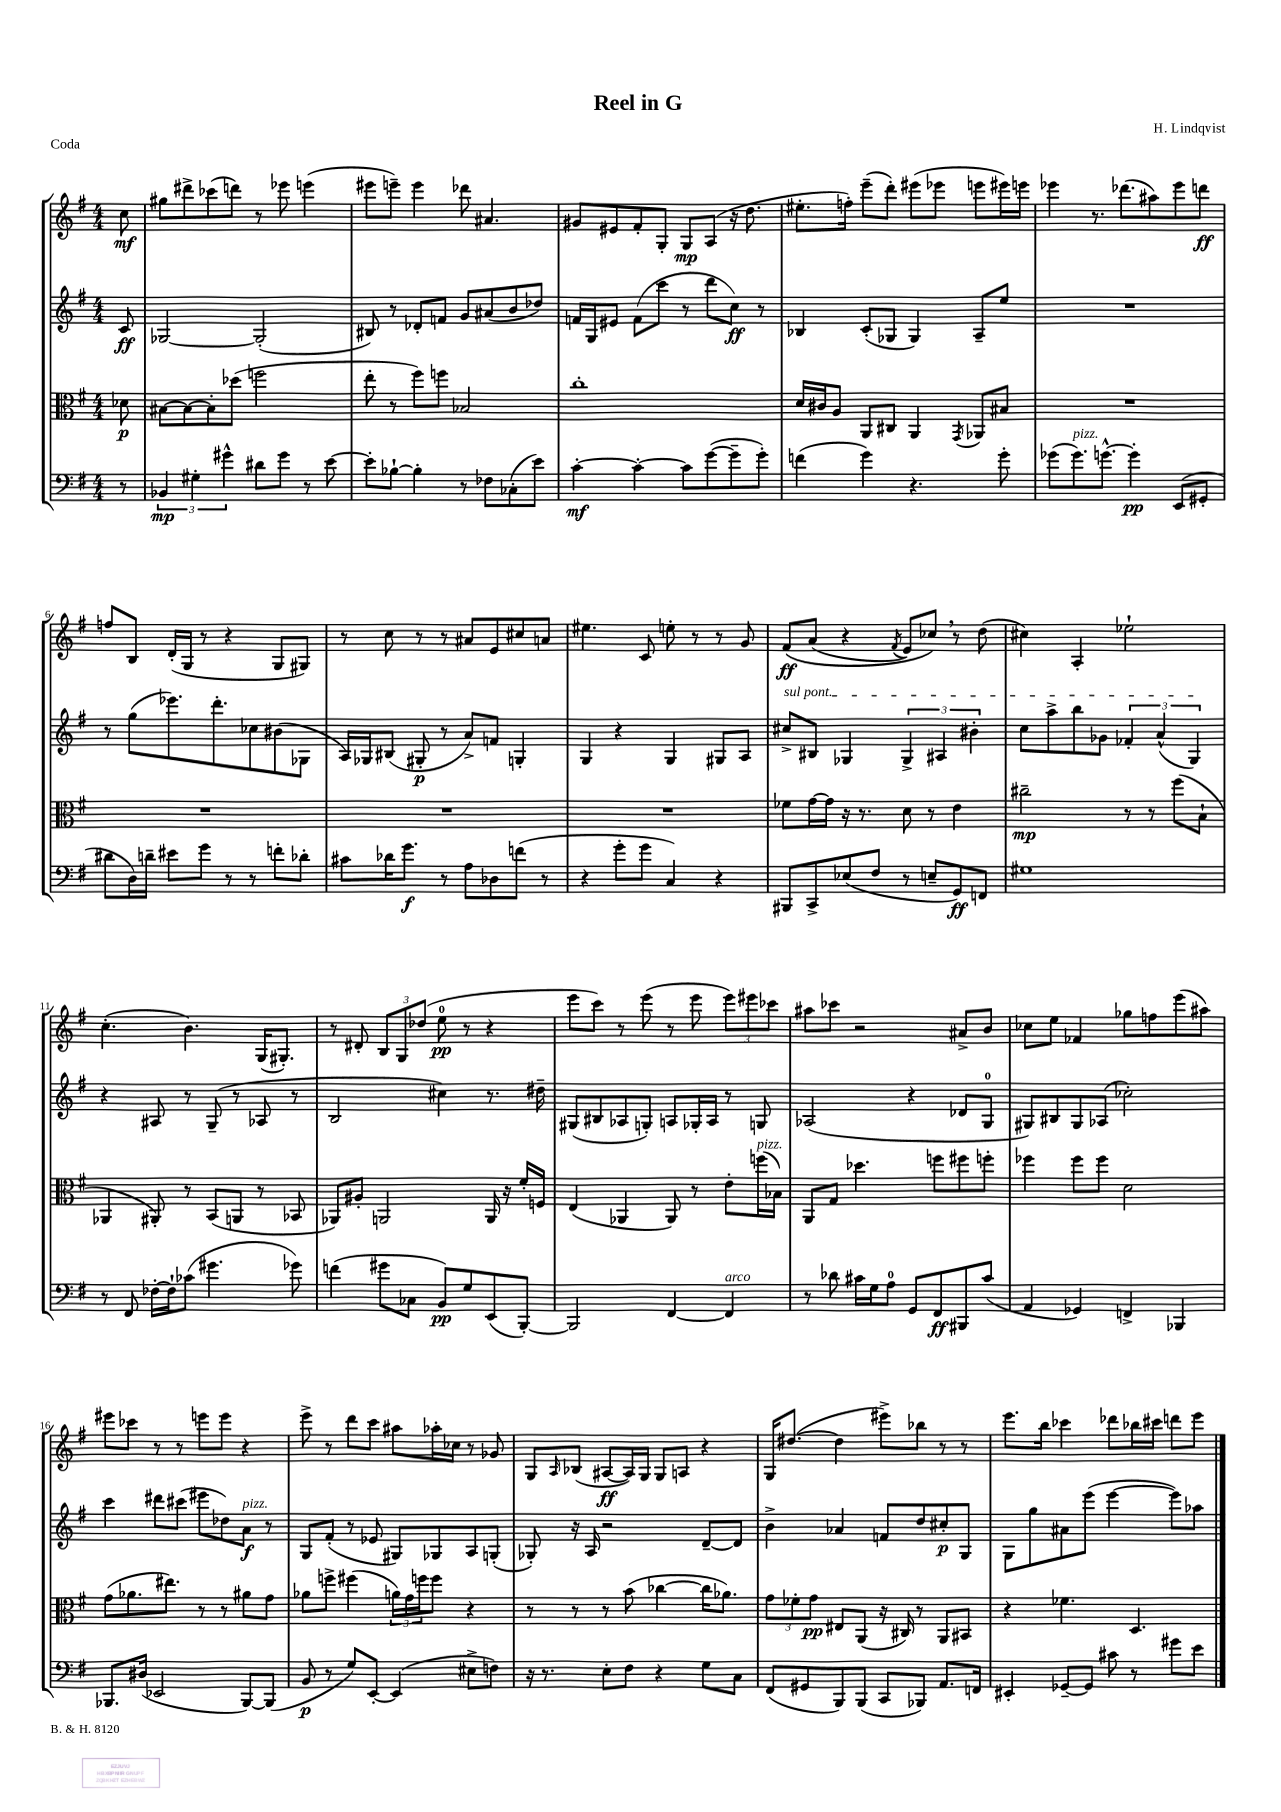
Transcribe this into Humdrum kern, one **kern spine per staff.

**kern	**dynam	**kern	**dynam	**kern	**dynam	**kern	**dynam
*part4	*part4	*part3	*part3	*part2	*part2	*part1	*part1
*staff4	*staff4	*staff3	*staff3	*staff2	*staff2	*staff1	*staff1
*clefF4	*	*clefC3	*	*clefG2	*	*clefG2	*
*k[f#]	*	*k[f#]	*	*k[f#]	*	*k[f#]	*
*M4/4	*	*M4/4	*	*M4/4	*	*M4/4	*
=	=	=	=	=	=	=	=
8r	.	8d-X\	p	8c/	ff	8cc\	mf
=1	=1	=1	=1	=1	=1	=1	=1
6BB-X/	mp	[8B#X\L	.	[2G-X/	.	8gg#X\L	.
.	.	8B#\_	.	.	.	8ddd#X^\	.
6G#X'\	.	.	.	.	.	.	.
.	.	8B#'\]	.	.	.	(8ccc-X\	.
6g#X^^\	.	.	.	.	.	.	.
.	.	(8dd-X\J	.	.	.	8dddn\J)	.
8d#X\L	.	2ffn\	.	(2G-'/]	.	8r	.
8g#\J	.	.	.	.	.	8eee-X\	.
8r	.	.	.	.	.	(4eeen\	.
[8e\	.	.	.	.	.	.	.
=2	=2	=2	=2	=2	=2	=2	=2
8e'\L]	.	8ee'\	.	8B#X/)	.	8eee#X\L	.
[8B-X`\J	.	8r	.	8r	.	8eeen~\J)	.
4B-'\]	.	8ff#\L)	.	8d-X'/L	.	4eee\	.
.	.	8ffn\J	.	8fn/J	.	.	.
8r	.	2B-X/	.	8g/L	.	8ddd-X\	.
8F-X\L	.	.	.	(8a#X/	.	4.a#X/	.
(8C-X'\	.	.	.	8b/	.	.	.
8e\J)	.	.	.	8dd-X/J)	.	.	.
=3	=3	=3	=3	=3	=3	=3	=3
[4c'\	mf	1cc'	.	16fn/LL	.	8g#X/L	.
.	.	.	.	16G/J	.	.	.
.	.	.	.	8e#X/J	.	8e#X/	.
4c'\_	.	.	.	(8f\L	.	8f#'/	.
.	.	.	.	8ccc\J	.	8G'/J	.
8c\L]	.	.	.	8r	.	8G/L	mp
([8g\	.	.	.	8ddd\L	.	(8A/J	.
8g~\]	.	.	.	8cc\J)	ff	16r	.
.	.	.	.	.	.	8.dd\	.
8g'\J)	.	.	.	8r	.	.	.
=4	=4	=4	=4	=4	=4	=4	=4
(4fn\	.	16d/LL	.	4B-X/	.	8.ee#X'\L	.
.	.	16c#X/J	.	.	.	.	.
.	.	8A/J	.	.	.	.	.
.	.	.	.	.	.	16ffn'\Jk)	.
4g\)	.	8AA/L	.	(8c'/L	.	(8eee~\L	.
.	.	8C#X/J	.	8G-X/J	.	8ddd'\J)	.
4.r	.	4AA/	.	4G-/)	.	(8eee#X\L	.
.	.	.	.	.	.	8eee-X\J	.
.	.	8qGG/	.	.	.	.	.
.	.	8AA-X/L	.	8A~/L	.	8eeen\L	.
8g'\	.	8B#X/J	.	8ee/J	.	16eee#X\L)	.
.	.	.	.	.	.	16eeen\JJ	.
=5	=5	=5	=5	=5	=5	=5	=5
(8g-X\L	.	1r	.	1r	.	4eee-X\	.
!LO:TX:a:i:t=pizz.	!	!	!	!	!	!	!
8.g-\)	.	.	.	.	.	.	.
.	.	.	.	.	.	8.r	.
[8.gn^^\J	.	.	.	.	.	.	.
.	.	.	.	.	.	(8.ddd-X\L	.
4g'\]	pp	.	.	.	.	.	.
.	.	.	.	.	.	8aa#X\)	.
(8EE/L	.	.	.	.	.	8eee-\	.
8GG#X'/J	.	.	.	.	.	8dddn\J	ff
!!LO:LB:g=z
=6	=6	=6	=6	=6	=6	=6	=6
8d#X\L	.	1r	.	8r	.	8ffn/L	.
16D\L)	.	.	.	(8gg\L	.	8B/J	.
16dn~\JJ	.	.	.	.	.	.	.
8e#X\L	.	.	.	8.eee-X\)	.	(16d'/LL	.
.	.	.	.	.	.	16G/JJ	.
8g\J	.	.	.	.	.	8r	.
.	.	.	.	8.ddd'\	.	.	.
8r	.	.	.	.	.	4r	.
8r	.	.	.	8cc-X\	.	.	.
8fn'\L	.	.	.	(8b#X\	.	8G/L	.
8d-X'\J	.	.	.	8G-X\J	.	8G#X/J)	.
=7	=7	=7	=7	=7	=7	=7	=7
8c#X\L	.	1r	.	16A/LL)	.	8r	.
.	.	.	.	16G-X/J	.	.	.
16d-X\K	.	.	.	(8B#X/J	.	8cc\	.
8.g\J	f	.	.	.	.	.	.
.	.	.	.	8G#X'/	p	8r	.
8r	.	.	.	8r	.	8r	.
8A\L	.	.	.	8a^/L)	.	8a#X/L	.
8D-X\	.	.	.	8fn/J	.	8e/	.
(8fn\J	.	.	.	4Gn'/	.	8cc#X/	.
8r	.	.	.	.	.	8an/J	.
=8	=8	=8	=8	=8	=8	=8	=8
4r	.	1r	.	4G/	.	4.ee#X\	.
8g'\L	.	.	.	4r	.	.	.
8g\J	.	.	.	.	.	8c/	.
4C/)	.	.	.	4G/	.	8een'\	.
.	.	.	.	.	.	8r	.
4r	.	.	.	8G#X/L	.	8r	.
.	.	.	.	8A/J	.	8g/	.
=9	=9	=9	=9	=9	=9	=9	=9
!	!	!	!	!LO:TX:a:i:t=sul pont.	!	!	!
8BBB#X/L	.	8f-X\L	.	8cc#X^/L	.	(8f#/L	ff
8CC^/	.	[16g\L	.	8B#X/J	.	(8a/J	.
.	.	16g\JJ]	.	.	.	.	.
(8E-X/	.	16r	.	4G-X/	.	4r	.
.	.	8.r	.	.	.	.	.
8F#/J	.	.	.	.	.	.	.
.	.	.	.	.	.	8qf#/	.
8r	.	8d\	.	6G-^/	.	8e/L)	.
8En~/L	.	8r	.	.	.	8cc-X,/J)	.
.	.	.	.	6A#X/	.	.	.
8GG/)	ff	4e\	.	.	.	8r	.
.	.	.	.	6b#X'\	.	.	.
8FFn/J	.	.	.	.	.	(8dd\	.
=10	=10	=10	=10	=10	=10	=10	=10
1G#X	.	2cc#X~\	mp	8cc\L	.	4cc#X\)	.
.	.	.	.	8aa^\	.	.	.
.	.	.	.	8bb\	.	4A'/	.
.	.	.	.	8g-X\J	.	.	.
.	.	8r	.	6f-X'/	.	2ee-X`\	.
.	.	8r	.	.	.	.	.
.	.	.	.	(6a^^/	.	.	.
.	.	(8ff#\L	.	.	.	.	.
.	.	.	.	6G/)	.	.	.
.	.	8B`\J	.	.	.	.	.
!!LO:LB:g=z
=11	=11	=11	=11	=11	=11	=11	=11
8r	.	4AA-X/	.	4r	.	(4.cc'\	.
8FF#/	.	.	.	.	.	.	.
[16F-X'\LL	.	8AA#X'/)	.	8A#X/	.	.	.
16F-`\J]	.	.	.	.	.	.	.
(8c-X\J	.	8r	.	8r	.	4.b\)	.
4.g#X\	.	(8BB/L	.	(8G~/	.	.	.
.	.	8AAn/J	.	8r	.	.	.
.	.	8r	.	8A-X/	.	(16G/KL	.
.	.	.	.	.	.	8.G#X'/J)	.
8g-X\)	.	8BB-X/	.	8r	.	.	.
=12	=12	=12	=12	=12	=12	=12	=12
(4fn\	.	8AA-X/L)	.	2B/	.	8r	.
.	.	8A#X'/J	.	.	.	8d#X'/	.
8g#X\L	.	2AAn/	.	.	.	12B/L	.
.	.	.	.	.	.	12G/	.
8C-X\J	.	.	.	.	.	.	.
.	.	.	.	.	.	(12dd-X/J	.
8BB/L)	pp	.	.	4cc#X\)	.	8ee\	pp
8G/	.	.	.	.	.	8r	.
(8EE/	.	16AA/	.	8.r	.	4r	.
.	.	16r	.	.	.	.	.
[8BBB'/J)	.	16f#'/LL	.	.	.	.	.
.	.	16Fn/JJ	.	16dd#X~\	.	.	.
=13	=13	=13	=13	=13	=13	=13	=13
2BBB/]	.	(4E/	.	(8G#X/L	.	8eee\L	.
.	.	.	.	8B#X/	.	8ccc\J)	.
.	.	4AA-X/	.	8A-X/	.	8r	.
.	.	.	.	8Gn'/J)	.	(8eee\	.
[4FF#/	.	8AA-/)	.	8An/L	.	8r	.
.	.	8r	.	16G-X'/L	.	8eee\	.
.	.	.	.	16A/JJ	.	.	.
!LO:TX:a:i:t=arco	!	!	!	!	!	!	!
4FF#/]	.	8e'\L	.	8r	.	12eee\L)	.
.	.	.	.	.	.	12eee#X\	.
!	!	!LO:TX:a:i:t=pizz.	!	!	!	!	!
.	.	(16ffn\L	.	8Gn/	.	.	.
.	.	.	.	.	.	12ccc-X\J	.
.	.	16B-X\JJ)	.	.	.	.	.
=14	=14	=14	=14	=14	=14	=14	=14
8r	.	8AA/L	.	(2A-X/	.	8aa#X\L	.
8d-X\	.	8G/J	.	.	.	8ccc-X\J	.
16c#X\LL	.	4.dd-X\	.	.	.	2r	.
16G\J	.	.	.	.	.	.	.
8A\J	.	.	.	.	.	.	.
8GG/L	.	.	.	4r	.	.	.
8FF#/	ff	8ffn\L	.	.	.	.	.
8BBB#X/	.	8ff#X\	.	8d-X/L	.	8a#X^/L	.
(8c#/J	.	8ffn'\J	.	8G/J	.	8b/J	.
=15	=15	=15	=15	=15	=15	=15	=15
4AA/	.	4ff-X\	.	8G#X/L)	.	8cc-X\L	.
.	.	.	.	8B#X/	.	8ee\J	.
4GG-X/)	.	8ff-\L	.	8G#/	.	4f-X/	.
.	.	8ff-\J	.	(8A-X/J	.	.	.
4FFn^/	.	2d\	.	2cc-X'\)	.	8gg-X\L	.
.	.	.	.	.	.	8ffn\	.
4BBB-X/	.	.	.	.	.	(8eee\	.
.	.	.	.	.	.	8aa#X\J)	.
!!LO:LB:g=z
=16	=16	=16	=16	=16	=16	=16	=16
8.BBB-X/L	.	(8g\L	.	4ccc\	.	8eee#X\L	.
.	.	8.a-X\	.	.	.	8ccc-X\J	.
(16D#X/Jk	.	.	.	.	.	.	.
2EE-X/	.	.	.	8ddd#X\L	.	8r	.
.	.	8.ee#X\J)	.	.	.	.	.
.	.	.	.	(8ccc#X\J	.	8r	.
.	.	8r	.	8eee#X\L	.	8eeen\L	.
.	.	8r	.	8dd-X\)	.	8eee\J	.
!	!	!	!	!LO:TX:a:i:t=pizz.	!	!	!
[8BBB-/L)	.	8a#X\L	.	8a\J	f	4r	.
(8BBB-/J]	.	8g\J	.	8r	.	.	.
=17	=17	=17	=17	=17	=17	=17	=17
8BB/	p	8a-X\L	.	8G/L	.	8eee^\	.
8r	.	8ffn^\J	.	(8f#'/J	.	8r	.
8G/L)	.	(4ff#X\	.	8r	.	8ddd\L	.
[8EE'/J	.	.	.	8e-X/	.	8ccc\J	.
(4EE/]	.	24an\LL)	.	8G#X/L)	.	8aa#X\L	.
.	.	24g\	.	.	.	.	.
.	.	24ffn\J	.	.	.	.	.
.	.	8ff\J	.	8G-X/	.	16aa-X'\L	.
.	.	.	.	.	.	16cc-X\JJ	.
8E#X^\L	.	4r	.	8A/	.	8r	.
8Fn\J)	.	.	.	(8Gn'/J	.	8g-X/	.
=18	=18	=18	=18	=18	=18	=18	=18
16r	.	8r	.	8G-X'/)	.	8G/L	.
8.r	.	.	.	.	.	.	.
.	.	.	.	.	.	16qqA/	.
.	.	8r	.	16r	.	(8B-X/J	.
.	.	.	.	16A/	.	.	.
8E'\L	.	8r	.	2r	.	[8A#X/L	ff
8F#\J	.	(8b\	.	.	.	16A#/L])	.
.	.	.	.	.	.	16G/JJ	.
4r	.	[4cc-X\	.	.	.	8G/L	.
.	.	.	.	.	.	8An/J	.
8G\L	.	16cc-\KL]	.	[8d~/L	.	4r	.
.	.	8.a-X\J)	.	.	.	.	.
8C\J	.	.	.	8d/J]	.	.	.
=19	=19	=19	=19	=19	=19	=19	=19
(8FF#/L	.	12g\L	.	4b^\	.	16G/KL	.
.	.	.	.	.	.	([8.dd#X/J	.
.	.	12f-X'\	.	.	.	.	.
8GG#X/	.	.	.	.	.	.	.
.	.	12g\J	pp	.	.	.	.
8BBB/)	.	8E#X/L	.	4a-X/	.	4dd#\]	.
(8BBB/J	.	(8AA/J	.	.	.	.	.
8CC/L	.	16r	.	8fn/L	.	8eee#X^\L)	.
.	.	16C#X/)	.	.	.	.	.
8BBB-X/J)	.	8r	.	8dd/	.	8bb-X\J	.
8.AA/L	.	8AA/L	.	8cc#X'/	p	8r	.
.	.	8BB#X/J	.	8G/J	.	8r	.
16FFn/Jk	.	.	.	.	.	.	.
=20	=20	=20	=20	=20	=20	=20	=20
4EE#X'/	.	4r	.	8G\L	.	8.eee\L	.
.	.	.	.	8gg\	.	.	.
.	.	.	.	.	.	16bb\Jk	.
[8GG-X~/L	.	4.f-X\	.	8a#X\	.	4ccc-X\	.
8GG-/J]	.	.	.	(8eee\J	.	.	.
8c#X\	.	.	.	[4eee\	.	8ddd-X\L	.
8r	.	4.D/	.	.	.	16bb-X\L	.
.	.	.	.	.	.	16ccc#X\JJ	.
8g#X\L	.	.	.	8eee\L])	.	8dddn\L	.
8e\J	.	.	.	8aa-X\J	.	8eee\J	.
==	==	==	==	==	==	==	==
*-	*-	*-	*-	*-	*-	*-	*-
